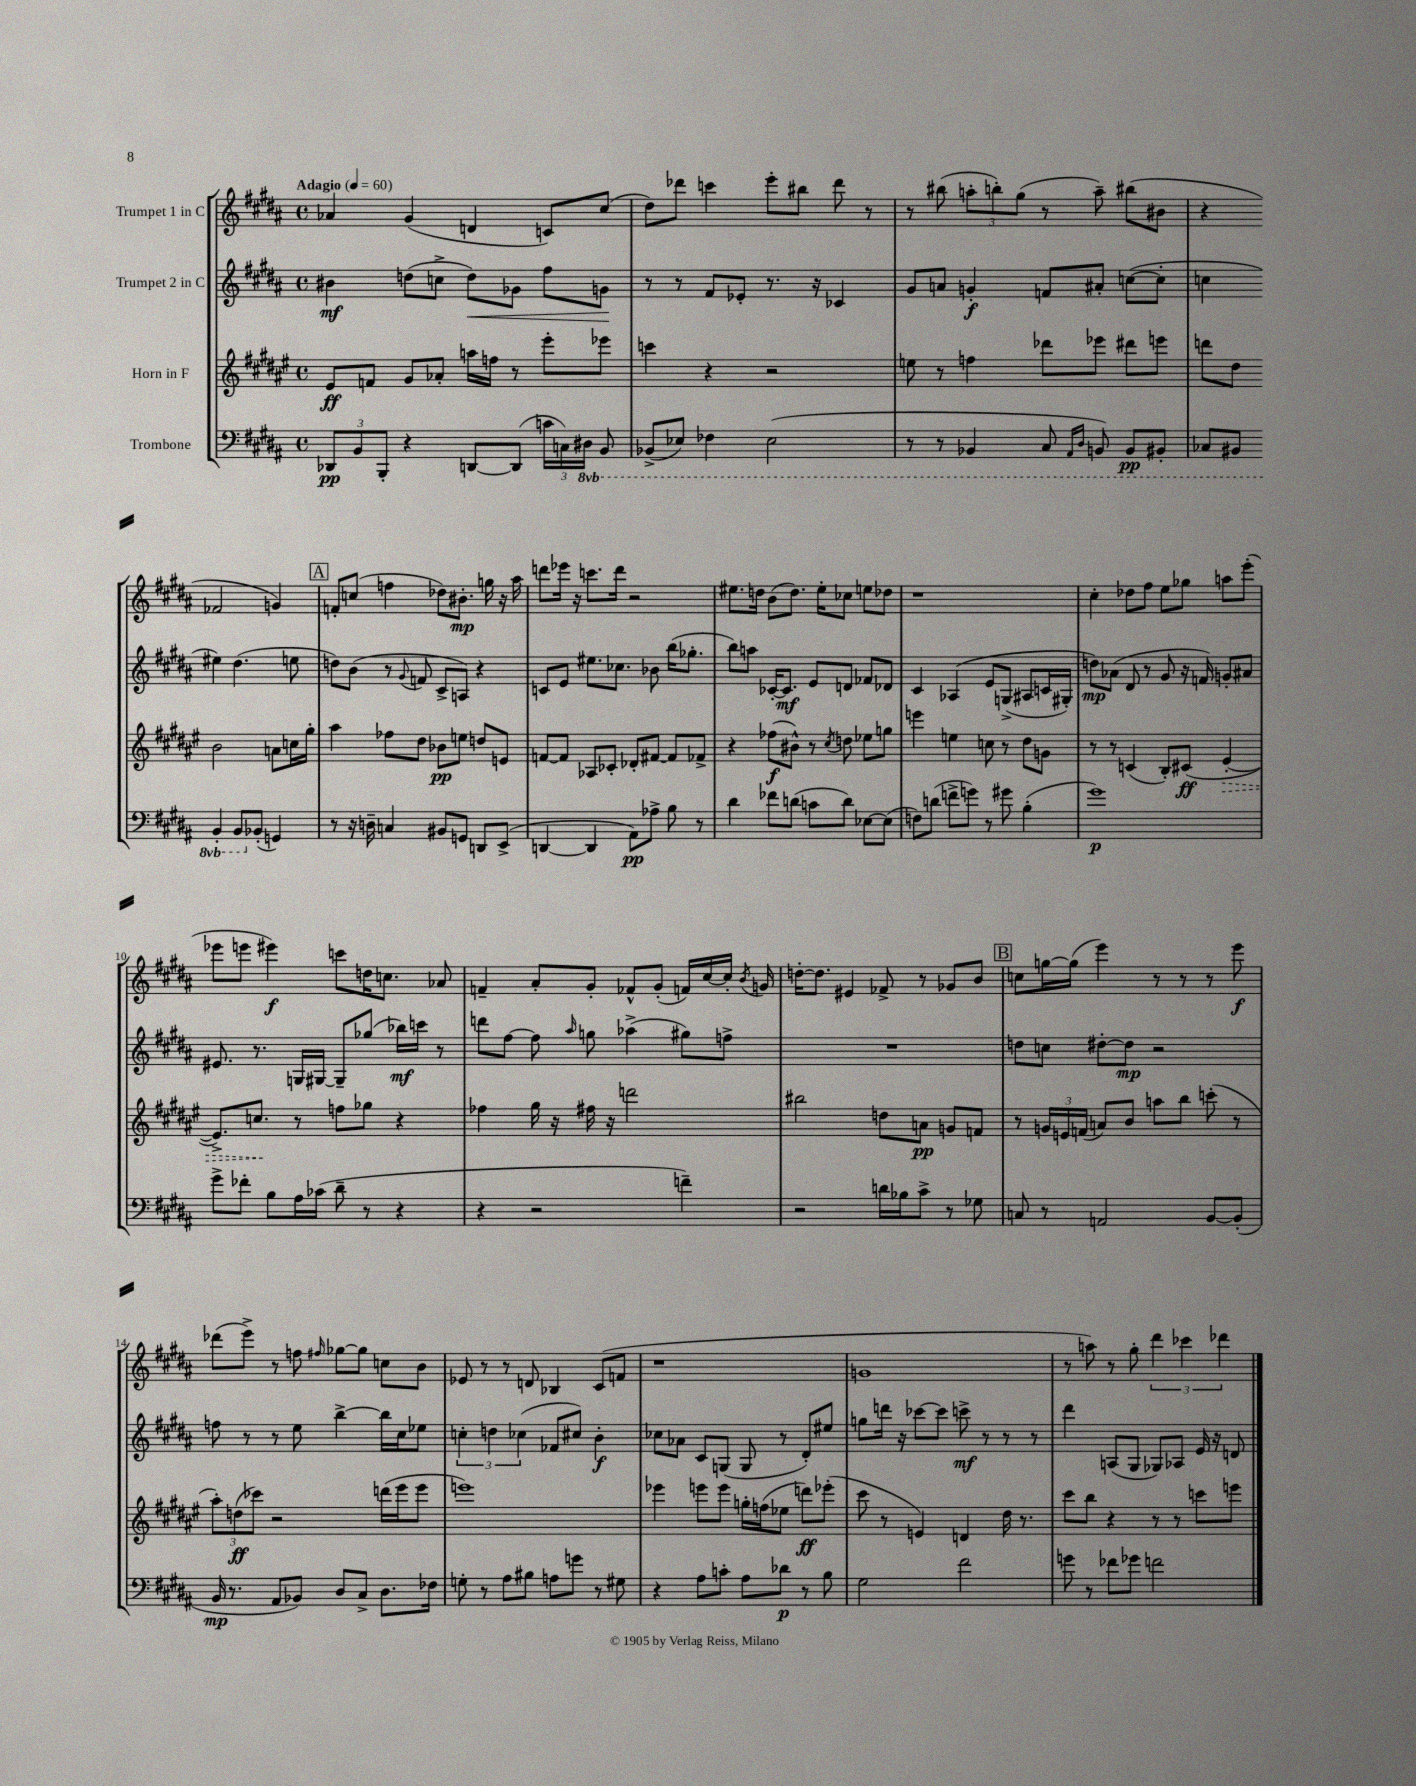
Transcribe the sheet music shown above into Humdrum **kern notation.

**kern	**dynam	**kern	**dynam	**kern	**dynam	**kern	**dynam
*part4	*part4	*part3	*part3	*part2	*part2	*part1	*part1
*staff4	*staff4	*staff3	*staff3	*staff2	*staff2	*staff1	*staff1
*I"Trombone	*	*I"Horn in F	*	*I"Trumpet 2 in C	*	*I"Trumpet 1 in C	*
*clefF4	*	*clefG2	*	*clefG2	*	*clefG2	*
*k[f#c#g#d#a#]	*	*k[f#c#g#d#a#e#]	*	*k[f#c#g#d#a#]	*	*k[f#c#g#d#a#]	*
*M4/4	*	*M4/4	*	*M4/4	*	*M4/4	*
*met(c)	*	*met(c)	*	*met(c)	*	*met(c)	*
*MM60	*	*MM60	*	*MM60	*	*MM60	*
=1	=1	=1	=1	=1	=1	=1	=1
!	!	!	!	!	!	!LO:TX:a:B:t=Adagio	!
12DD-X/L	pp	8e#/L	ff	4b#X\	mf	4a-X/	.
12BB/	.	.	.	.	.	.	.
.	.	8fn/J	.	.	.	.	.
12BBB'/J	.	.	.	.	.	.	.
4r	.	8g#/L	.	(8ddn\L	.	(4g#/	.
.	.	8a-X'/J	.	8ccn^\J	.	.	.
!	!	!	!	!	!LO:HP:b	!	!
[8DDn/L	.	16aan\LL	.	8dd\L)	<	4dn/	.
.	.	16ffn\JJ	.	.	.	.	.
(8DD/J]	.	8r	.	8g-X\J	.	.	.
24cn\LL	.	8eee#'\L	.	8ff#\L	.	8cn/L)	.
24Cn\)	.	.	.	.	.	.	.
*8ba	*	*	*	*	*	*	*
24DD#X\JJ	.	.	.	.	.	.	.
8BBB/	.	8eee-X\J	.	8gn\J	.	(8cc#/J	.
.	.	.	.	.	[	.	.
=2	=2	=2	=2	=2	=2	=2	=2
(8BBB-X^/L	.	4cccn\	.	8r	.	8dd#\L)	.
8EE-X/J)	.	.	.	8r	.	8ddd-X\J	.
4FF-X\	.	4r	.	8f#/L	.	4cccn\	.
.	.	.	.	8e-X'/J	.	.	.
(2EE-\	.	2r	.	8.r	.	8eee'\L	.
.	.	.	.	.	.	8bb#X\J	.
.	.	.	.	16r	.	.	.
.	.	.	.	4c-X/	.	8ddd-\	.
.	.	.	.	.	.	8r	.
=3	=3	=3	=3	=3	=3	=3	=3
8r	.	8een\	.	8g#/L	.	8r	.
8r	.	8r	.	8an/J	.	(8bb#X\	.
4BBB-X/	.	4ffn\	.	4gn'/	f	12aan'\L	.
.	.	.	.	.	.	12bbn'\)	.
.	.	.	.	.	.	(12gg#\J	.
8CC#/	.	8ddd-X\L	.	8fn/L	.	8r	.
16qqAAA#/LL	.	.	.	.	.	.	.
16qqDD#/JJ	.	.	.	.	.	.	.
8BBBn/)	.	8eee-X\J	.	8a#X'/J	.	8aa~\)	.
8BBB/L	pp	8ddd#X\L	.	([8ccn\L	.	(8bb#X\L	.
8BBB#X'/J	.	8eeen\J	.	8cc'\J]	.	8b#X\J	.
=4	=4	=4	=4	=4	=4	=4	=4
8CC-X/L	.	8dddn\L	.	4ccn\	.	4r	.
8BBB#X/J	.	8dd#\J	.	.	.	.	.
4BBB#'/	.	2b\	.	4ee#X\)	.	2f-X/	.
8BBB#/L	.	.	.	(4.dd#\	.	.	.
*X8ba	*	*	*	*	*	*	*
(8BB-X'/J	.	.	.	.	.	.	.
4GGn/)	.	8an\L	.	.	.	4gn/)	.
.	.	16ccn\L	.	8een\	.	.	.
.	.	16gg#'\JJ	.	.	.	.	.
!!LO:LB:g=z
!!LO:REH:place=s1:t=A
=5	=5	=5	=5	=5	=5	=5	=5
8r	.	4aa#\	.	8ddn\L)	.	8fn'/L	.
16r	.	.	.	(8b\J	.	(8ccn/J	.
16Dn~\	.	.	.	.	.	.	.
4Cn/	.	8ff-X\L	.	8r	.	4ffn\	.
.	.	.	.	8qqg#/	.	.	.
.	.	8dd#\J	.	8fn/	.	.	.
8BB#X/L	.	8b-X\L	pp	8c#^/L	.	8dd-X\L)	.
8GGn/J	.	8een\J	.	8An/J)	.	8.b#X'\J	mp
8DDn/L	.	8ddn/L	.	4r	.	.	.
.	.	.	.	.	.	16ggn\	.
(8EE^/J	.	8en/J	.	.	.	16r	.
.	.	.	.	.	.	16aa#\	.
=6	=6	=6	=6	=6	=6	=6	=6
[4DDn/	.	[8fn/L	.	8cn/L	.	8dddn\L	.
.	.	8f/J]	.	8e/J	.	16eee-X\Jk	.
.	.	.	.	.	.	16r	.
4DD/]	.	8A-X/L	.	8.ee#X\L	.	8.cccn\L	.
.	.	8c-X'/J	.	.	.	.	.
.	.	.	.	8.cc-X\J	.	16ddd\Jk	.
8AA#\L)	pp	8d-X'/L	.	.	.	2r	.
8A-X^\J	.	[8f#X/J	.	8b-X\	.	.	.
8B\	.	8f#/L]	.	(16bb\KL	.	.	.
.	.	.	.	8.gg-X'\J	.	.	.
8r	.	8f-X^/J	.	.	.	.	.
=7	=7	=7	=7	=7	=7	=7	=7
4d#\	.	4r	.	8bb\L)	.	8.ee#X\L	.
.	.	.	.	8aan\J	.	.	.
.	.	.	.	.	.	16ddn\Jk	.
8f-X\L	.	(8ff-X\L	f	[16c-X'/KL	.	(8b\L	.
.	.	.	.	8.c-/J]	mf	.	.
(8dn\J	.	8b#X^^\J)	.	.	.	8.dd\J)	.
8cn\L	.	8r	.	8e/L	.	.	.
.	.	.	.	.	.	16ee#'\KL	.
.	.	8qcc#/	.	.	.	.	.
8d\J)	.	8ddn\	.	8dn/J	.	8cc-X\J	.
[8E-X\L	.	8ee-X\L	.	8f-X/L	.	8een\L	.
(8E-\J]	.	8ggn\J	.	8d-X/J	.	8dd-X\J	.
=8	=8	=8	=8	=8	=8	=8	=8
8Fn\L)	.	4eeen\	.	4c#/	.	1r	.
(8dn\J	.	.	.	.	.	.	.
8fn^\L	.	4een\	.	(4A-X/	.	.	.
8gn\J)	.	.	.	.	.	.	.
8r	.	8ccn\	.	8e/L	.	.	.
8g#X\	.	8r	.	(8Gn^/J	.	.	.
(4B'\	.	8dd#\L	.	8A#X/L	.	.	.
.	.	8gn\J	.	16cn/L	.	.	.
.	.	.	.	16G#X'/JJ)	.	.	.
=9	=9	=9	=9	=9	=9	=9	=9
1g#)	p	8r	.	8ddn\L)	mp	4cc#'\	.
.	.	8r	.	(8a-X\J	.	.	.
.	.	(4cn/	.	8d#/	.	8dd-X\L	.
.	.	.	.	8r	.	8ff#\J	.
.	.	8B'/L)	.	8g#/	.	8ee\L	.
.	.	(8c#X/J	ff	16r	.	8gg-X\J	.
.	.	.	.	16fn/)	.	.	.
!	!	!	!LO:HP:b	!	!	!	!
.	.	[4e#'/	>	8gn'/L	.	8aan\L	.
.	.	.	.	8a#X/J	.	(8eee'\J	.
!!LO:LB:g=z
=10	=10	=10	=10	=10	=10	=10	=10
8g#^\L	.	8.e#^/L])	.	8.e#X/	.	8eee-X\L	.
8f-X'\J	.	.	.	.	.	8eeen\J	.
.	.	8.ccn/J	.	8.r	.	.	.
8B\L	.	.	.	.	.	4eee#X\)	f
16A#\L	.	8r	]	16Gn/LL	.	.	.
(16c-X\JJ	.	.	.	[16G#X/JJ	.	.	.
8d#~\	.	8ffn\L	.	8G#~/L]	.	8cccn\L	.
8r	.	8gg-X\J	.	(8gg-X/J	.	16ddn\K	.
.	.	.	.	.	.	8.ccn\J	.
4r	.	4r	.	16bb-X\LL)	mf	.	.
.	.	.	.	16cccn\JJ	.	.	.
.	.	.	.	8r	.	8a-X/	.
=11	=11	=11	=11	=11	=11	=11	=11
4r	.	4ff-X\	.	8dddn\L	.	4fn~/	.
.	.	.	.	[8ff#\J	.	.	.
2r	.	16gg#\	.	8ff#\]	.	8a#'/L	.
.	.	16r	.	.	.	.	.
.	.	.	.	16qqaa#/	.	.	.
.	.	16ff#X\	.	8ggn\	.	8g#'/J	.
.	.	16r	.	.	.	.	.
.	.	2dddn\	.	(4aa-X^\	.	8f-X^^/L	.
.	.	.	.	.	.	(8g#'/J	.
4fn~\)	.	.	.	8gg#X\L)	.	16fn/LL)	.
.	.	.	.	.	.	[16cc#/	.
.	.	.	.	8ffn^\J	.	16cc#'/JJ]	.
.	.	.	.	.	.	8qb/	.
.	.	.	.	.	.	16gn/	.
=12	=12	=12	=12	=12	=12	=12	=12
2r	.	2bb#X\	.	1r	.	[16ddn'\KL	.
.	.	.	.	.	.	8.dd\J]	.
.	.	.	.	.	.	4e#X/	.
16dn\LL	.	8ddn\L	.	.	.	8f-X^/	.
16B-X\J	.	.	.	.	.	.	.
8c#^\J	.	8an\J	pp	.	.	8r	.
8r	.	8gn/L	.	.	.	8g-X/L	.
8G-X\	.	8fn/J	.	.	.	8b/J	.
!!LO:REH:place=s1:t=B
=13	=13	=13	=13	=13	=13	=13	=13
8Cn/	.	8r	.	8ddn\L	.	8ccn\L	.
8r	.	24gn/LL	.	8ccn\J	.	[16ggn\L	.
.	.	24en/	.	.	.	.	.
.	.	.	.	.	.	(16gg\JJ]	.
.	.	(24fn/JJ	.	.	.	.	.
2AAn/	.	8an/L)	.	[8dd#X'\L	.	4eee\)	.
.	.	8b/J	.	8dd#\J]	mp	.	.
.	.	8aan\L	.	2r	.	8r	.
.	.	8bb\J	.	.	.	8r	.
[8BB/L	.	(8cccn'\	.	.	.	8r	.
(8BB'/J]	.	8r	.	.	.	8eee\	f
!!LO:LB:g=z
=14	=14	=14	=14	=14	=14	=14	=14
16BB/	mp	12aa#'\L)	.	8ffn\	.	(8ddd-X\L	.
8.r	.	.	.	.	.	.	.
.	.	(12ddn\	ff	.	.	.	.
.	.	.	.	8r	.	8eee^\J)	.
.	.	12ccc-X\J)	.	.	.	.	.
8AA#/L	.	2r	.	8r	.	8r	.
8BB-X/J)	.	.	.	8ee\	.	8ffn\	.
.	.	.	.	.	.	16qqff#X/	.
8D#/L	.	.	.	[4bb^\	.	[8gg-X\L	.
8C#^/J	.	.	.	.	.	8gg-\J]	.
8.D#\L	.	(16dddn\LL	.	16bb\LL]	.	8ccn\L	.
.	.	16eee#\J	.	16cc#\J	.	.	.
.	.	8eee#\J	.	8ee-X\J	.	8b\J	.
16F-X\Jk	.	.	.	.	.	.	.
=15	=15	=15	=15	=15	=15	=15	=15
8Gn'\	.	1eeen)	.	6ccn'\	.	8e-X/	.
8r	.	.	.	.	.	8r	.
.	.	.	.	6ddn\	.	.	.
8A#\L	.	.	.	.	.	8r	.
.	.	.	.	(6cc-X\	.	.	.
8B#X\J	.	.	.	.	.	8dn/	.
8An\L	.	.	.	8f-X/L	.	4B-X/	.
8gn\J	.	.	.	8cc#X/J)	.	.	.
8r	.	.	.	4b'\	f	(8c#/L	.
8G#X\	.	.	.	.	.	8fn/J	.
=16	=16	=16	=16	=16	=16	=16	=16
4r	.	4eee-X\	.	8cc-X\L	.	1r	.
.	.	.	.	8a-X\J	.	.	.
8A#\L	.	8eeen\L	.	8c#/L	.	.	.
8cn'\J	.	8eee\J	.	(8Gn/J	.	.	.
8A#\L	.	16ggn'\LL	.	8G/	.	.	.
.	.	(16ffn\J	.	.	.	.	.
8d-X\J	p	8ee-X\J	.	8r	.	.	.
8r	.	8dddn\L)	ff	8d#'/L)	.	.	.
8B\	.	(8eee-X'\J	.	8ee#X/J	.	.	.
=17	=17	=17	=17	=17	=17	=17	=17
2G#\	.	8ccc#\	.	8ggn\L	.	1gn	.
.	.	8r	.	16dddn\Jk	.	.	.
.	.	.	.	16r	.	.	.
.	.	4en/)	.	[8ccc-X\L	.	.	.
.	.	.	.	8ccc-\J]	.	.	.
2f#\	.	4dn/	.	8cccn^\	mf	.	.
.	.	.	.	8r	.	.	.
.	.	16dd#\	.	8r	.	.	.
.	.	8.r	.	.	.	.	.
.	.	.	.	8r	.	.	.
=18	=18	=18	=18	=18	=18	=18	=18
8gn\	.	8ccc#\L	.	4ddd#\	.	8r	.
8r	.	8bb\J	.	.	.	8aan\)	.
8f-X\L	.	4r	.	(8An/L	.	8r	.
8g-X\J	.	.	.	8G#/J	.	8gg#'\	.
2fn\	.	8r	.	8G-X/L)	.	6ddd#\	.
.	.	8r	.	8A-X/J	.	.	.
.	.	.	.	.	.	6ccc-X\	.
.	.	8cccn\L	.	16e/	.	.	.
.	.	.	.	16r	.	.	.
.	.	.	.	.	.	6ddd-X\	.
.	.	8eeen\J	.	8dn/	.	.	.
==	==	==	==	==	==	==	==
*-	*-	*-	*-	*-	*-	*-	*-
